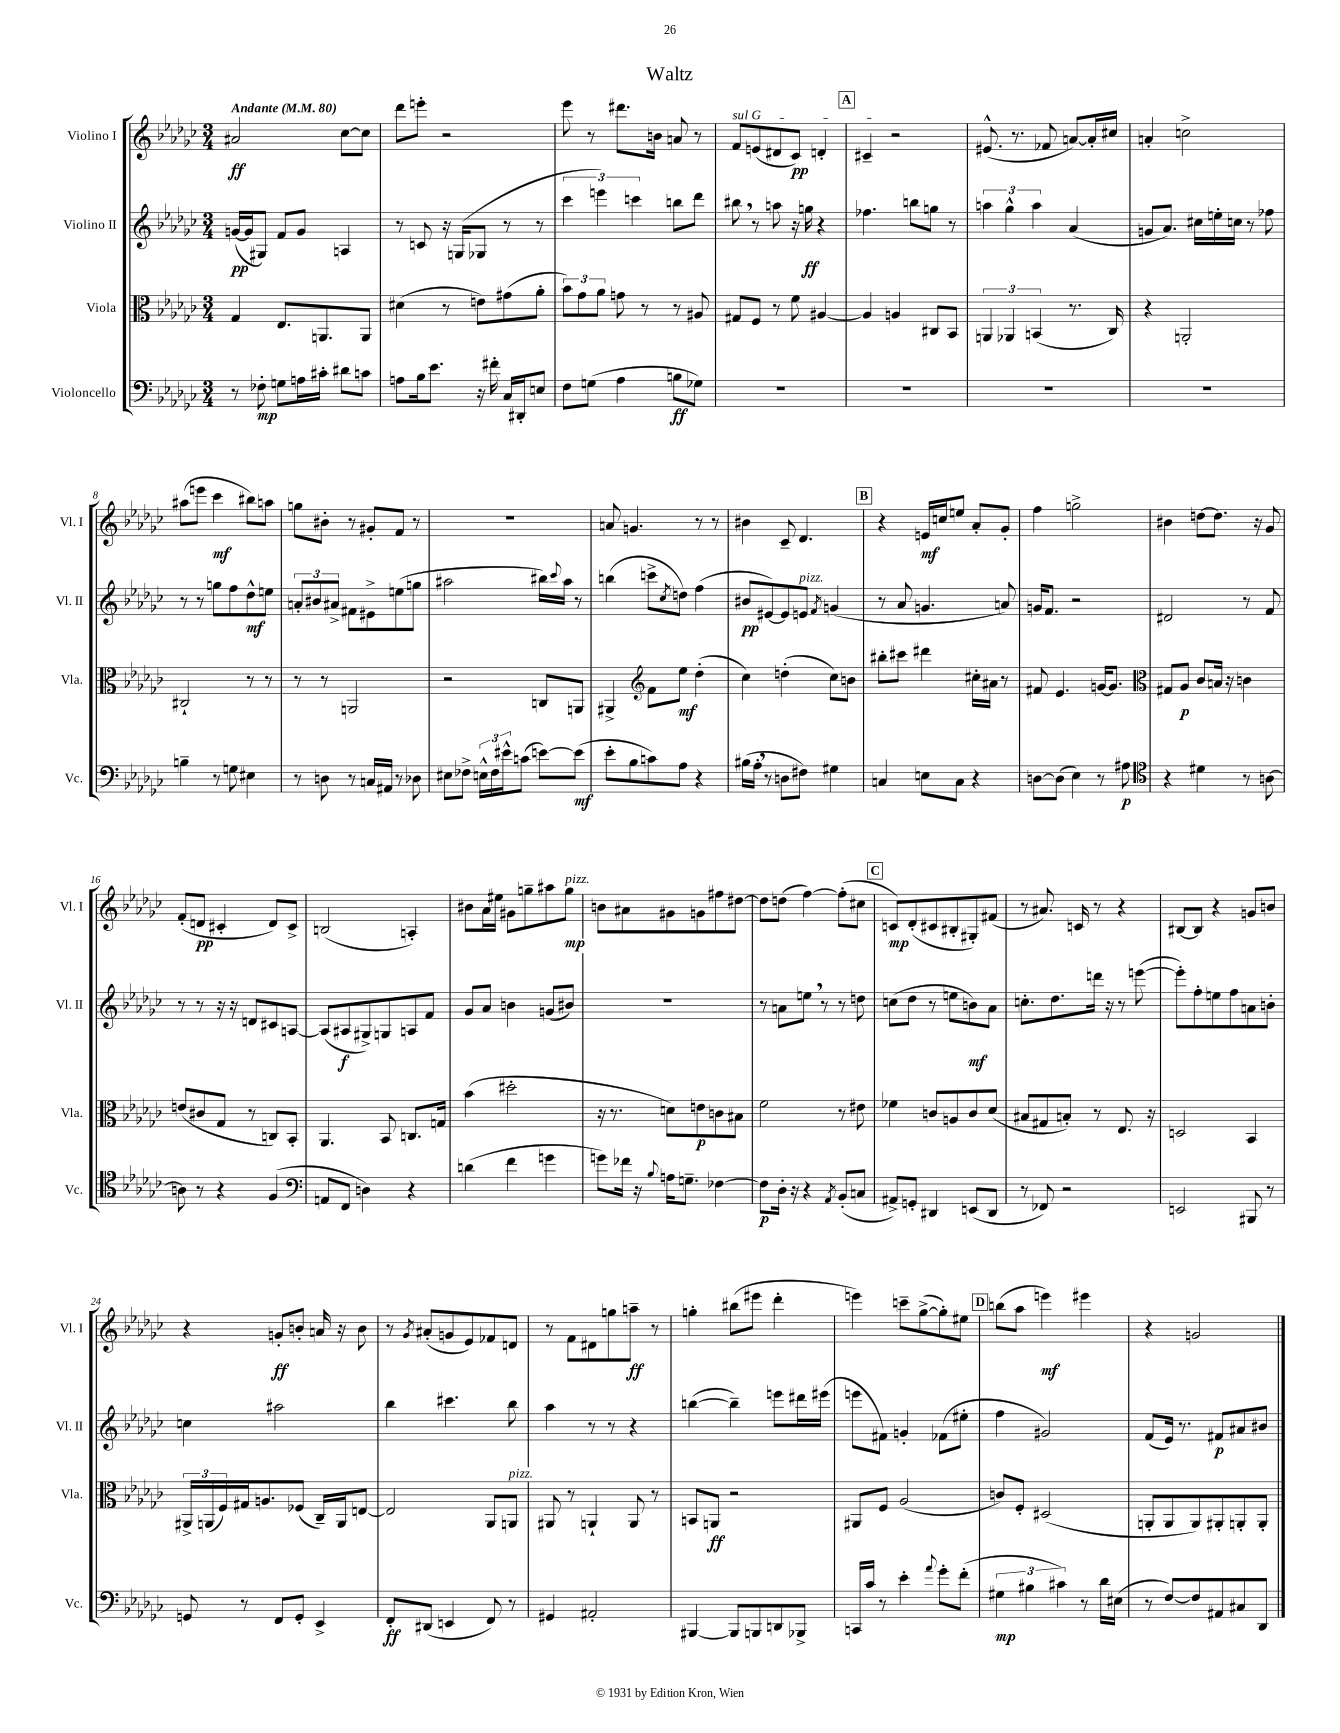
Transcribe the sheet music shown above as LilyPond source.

\header { title = "Waltz" }
<<
\new StaffGroup <<
\new Staff = "s0" \with { instrumentName = "Violino I" shortInstrumentName = "Vl. I" } {
    \clef treble \key ges \major \numericTimeSignature \time 3/4 \tempo "Andante" 4 = 80
    ais'2\ff ces''8~ ces''8 |
    des'''8 e'''8-. r2 |
    ees'''8 r8 dis'''8. b'16 a'8 r8 |
    \once \override TextSpanner.bound-details.left.text = \markup { \italic "sul G" } f'8\startTextSpan e'8( dis'8 ces'8\pp) d'4-. |
    \mark \markup { \box "A" } cis'4--\stopTextSpan r2 |
    eis'8.-^( r8. fes'8 a'8~) a'16-. cis''16 |
    a'4-. c''2-> |
    ais''8( e'''8 ces'''4\mf bis''8) a''8 |
    g''8 bis'8-. r8 gis'8-. f'8 r8 |
    R2. |
    a'8 g'4. r8 r8 |
    bis'4 ces'8-- des'4. |
    \mark \markup { \box "B" } r4 e'16\mf c''16 e''8 aes'8-. ges'8-. |
    f''4 g''2-> |
    bis'4 d''8~ d''8. r16 ges'8 |
    f'8-.( d'8\pp cis'4-. d'8) cis'8-> |
    b2( a4-.) |
    bis'8 aes'16 eis''16 gis'8 g''8-- ais''8 g''8\mp^\markup { \italic "pizz." } |
    b'8 ais'8 gis'8 g'8 fis''8 dis''8~ |
    dis''8 d''8( f''4~) f''8-.( cis''8 |
    \mark \markup { \box "C" } c'8\mp) des'8-.( cis'8 bis8-. gis8-.) fis'8( |
    r8 ais'8.) c'16 r8 r4 |
    bis8~ bis8 r4 g'8 b'8 |
    r4 g'8-.\ff b'8-. a'16 r16 b'8 |
    r8 \acciaccatura { ges'8 } ais'8-.( g'8 ees'8) fes'8 d'8 |
    r8 f'8 dis'8 g''8 a''8--\ff r8 |
    g''4-. bis''8( eis'''8 des'''4-. |
    e'''4) c'''8-- ges''8~->( ges''8-.) eis''8 |
    \mark \markup { \box "D" } b''8( aes''8 e'''4\mf) eis'''4 |
    r4 g'2 \bar "|." |
}
\new Staff = "s1" \with { instrumentName = "Violino II" shortInstrumentName = "Vl. II" } {
    \clef treble \key ges \major \numericTimeSignature \time 3/4
    g'16~\pp( g'16 gis8) f'8 g'8 a4 |
    r8 c'8 r16 g16( ges8 r8 r8 |
    \tuplet 3/2 { ces'''4 e'''4) c'''4 } b''8 des'''8 |
    bis''8 \breathe r8 a''8 r16 g''16\ff r4 |
    \mark \markup { \box "A" } fes''4. b''8 g''8 r8 |
    \tuplet 3/2 { a''4 ges''4-^ a''4 } aes'4( |
    g'8 aes'8.) cis''16 e''16-. c''16 r8 fes''8 |
    r8 r8 g''8 f''8 des''8-^\mf e''8 |
    \tuplet 3/2 { a'8-. bis'8 ais'8-> } fis'8 eis'8-> e''8( g''8 |
    ais''2 bis''16) \appoggiatura { ces'''8 } ais''16 r8 |
    b''4( c'''8-> \acciaccatura { ces''8 } d''8) f''4( |
    bis'8\pp eis'8~) eis'8 e'8^\markup { \italic "pizz." } \acciaccatura { f'8 } g'4( |
    \mark \markup { \box "B" } r8 aes'8 g'4. a'8) |
    g'16 f'8. r2 |
    dis'2 r8 f'8 |
    r8 r8 r16 r16 d'8 cis'8 a8~ |
    a8( ais8\f gis8->) g8 a8 f'8 |
    ges'8 aes'8 b'4 g'8( bis'8) |
    R2. |
    r8 a'8 e''8 \breathe r8 r8 d''8 |
    \mark \markup { \box "C" } c''8( des''8 r8 e''8 b'8\mf) aes'8 |
    c''8.-. des''8. d'''16 r16 r8 e'''8~( |
    e'''8-.) f''8-. e''8 f''8 a'8 b'8-. |
    c''4 ais''2 |
    bes''4 cis'''4. bes''8 |
    aes''4 r8 r8 r4 |
    b''4~( b''4--) e'''8 dis'''16 eis'''16( |
    e'''8 fis'8) g'4-. fes'8( eis''8-. |
    \mark \markup { \box "D" } f''4 gis'2) |
    f'8( ees'16) r8. fis'8\p ais'8 bis'8 \bar "|." |
}
\new Staff = "s2" \with { instrumentName = "Viola" shortInstrumentName = "Vla." } {
    \clef alto \key ges \major \numericTimeSignature \time 3/4
    ges4 ees8. a,8. a,8 |
    dis'4( r8 e'8) gis'8( aes'8-. |
    \tuplet 3/2 { bes'8) ges'8 aes'8 } g'8 r8 r8 ais8 |
    gis8 f8 r8 f'8 ais4~ |
    \mark \markup { \box "A" } ais4 a4 cis8 bes,8 |
    \tuplet 3/2 { a,4 aes,4 b,4( } r8. ces16) |
    r4 a,2-. |
    cis2-! r8 r8 |
    r8 r8 a,2 |
    r2 c8 a,8 |
    ais,4-> \clef treble f'8 ees''8\mf des''4-.( |
    ces''4) d''4-.( ces''8) b'8 |
    \mark \markup { \box "B" } bis''8-. cis'''8 dis'''4 cis''16-. ais'16 r8 |
    fis'8 ees'4. g'16~ g'8. |
    \clef alto gis8 aes8\p ces'8 b16 r16 c'4 |
    e'8( cis'8 ges8 r8 c8) bes,8-. |
    aes,4. bes,8 c8. g16 |
    bes'4( dis''2-. |
    r16 r8. d'8) e'8\p c'8 bis8 |
    f'2 r8 eis'8 |
    \mark \markup { \box "C" } fes'4 c'8 a8 c'8 des'8( |
    bis8 gis8 b8-.) r8 ees8. r16 |
    d2 bes,4 |
    \tuplet 3/2 { ais,16-> a,16( f16) } gis16 a8. fes8( ces16--) a,16 e8~ |
    e2 aes,8 a,8^\markup { \italic "pizz." } |
    ais,8 r8 a,4-! a,8 r8 |
    b,8 a,8\ff r2 |
    ais,8 f8 aes2( |
    \mark \markup { \box "D" } c'8) f8-. dis2( |
    a,8-. a,8 a,8) ais,8-. a,8-. a,8-. \bar "|." |
}
\new Staff = "s3" \with { instrumentName = "Violoncello" shortInstrumentName = "Vc." } {
    \clef bass \key ges \major \numericTimeSignature \time 3/4
    r8 fes8-.\mp g8 a16 cis'16-. dis'8 c'8 |
    a8 bes16 ees'8. r16 fis'16-. ces16 dis,16-. e8 |
    f8 g8( aes4 b8\ff ges8) |
    R2. |
    \mark \markup { \box "A" } R2. |
    R2. |
    R2. |
    b4-- r8 g8 eis4 |
    r8 d8 r8 c16 ais,16 r8 des8 |
    eis8 fes8-> \tuplet 3/2 { e16-^ fes16 eis'16-^ } c'8( e'8~) e'8\mf( |
    ees'8-. bes8 c'8) aes8 r4 |
    bis16( aes16-. \breathe r8 d8 fis8) gis4 |
    \mark \markup { \box "B" } c4 e8 c8 r4 |
    d8~ d8( ees4) r8 ais8\p |
    \clef tenor r4 dis'4 r8 a8~ |
    a8 r8 r4 f4( |
    \clef bass a,8 f,8 d4) r4 |
    d'4( f'4 g'4 |
    g'8) fes'16 r16 \appoggiatura { bes8 } a16 g8.-- fes4~ |
    fes8\p des16-. r16 r4 \acciaccatura { aes,8 } bes,8-.( c8 |
    \mark \markup { \box "C" } ais,8->) g,8-. dis,4 e,8( dis,8 |
    r8 fes,8) r2 |
    e,2 bis,,8 r8 |
    g,8 r8 f,8 g,8-. ees,4-> |
    f,8-.\ff dis,8( e,4 f,8) r8 |
    gis,4 ais,2-. |
    bis,,4~ bis,,8 b,,8 d,8 bes,,8-> |
    c,16 ces'16 r8 ees'4-. \appoggiatura { aes'8 } ges'8-. f'8-.( |
    \mark \markup { \box "D" } \tuplet 3/2 { gis4\mp bis4 cis'4) } r8 des'16 eis16( |
    r8 f8~) f8 ais,8 cis8 des,8 \bar "|." |
}
>>
>>
